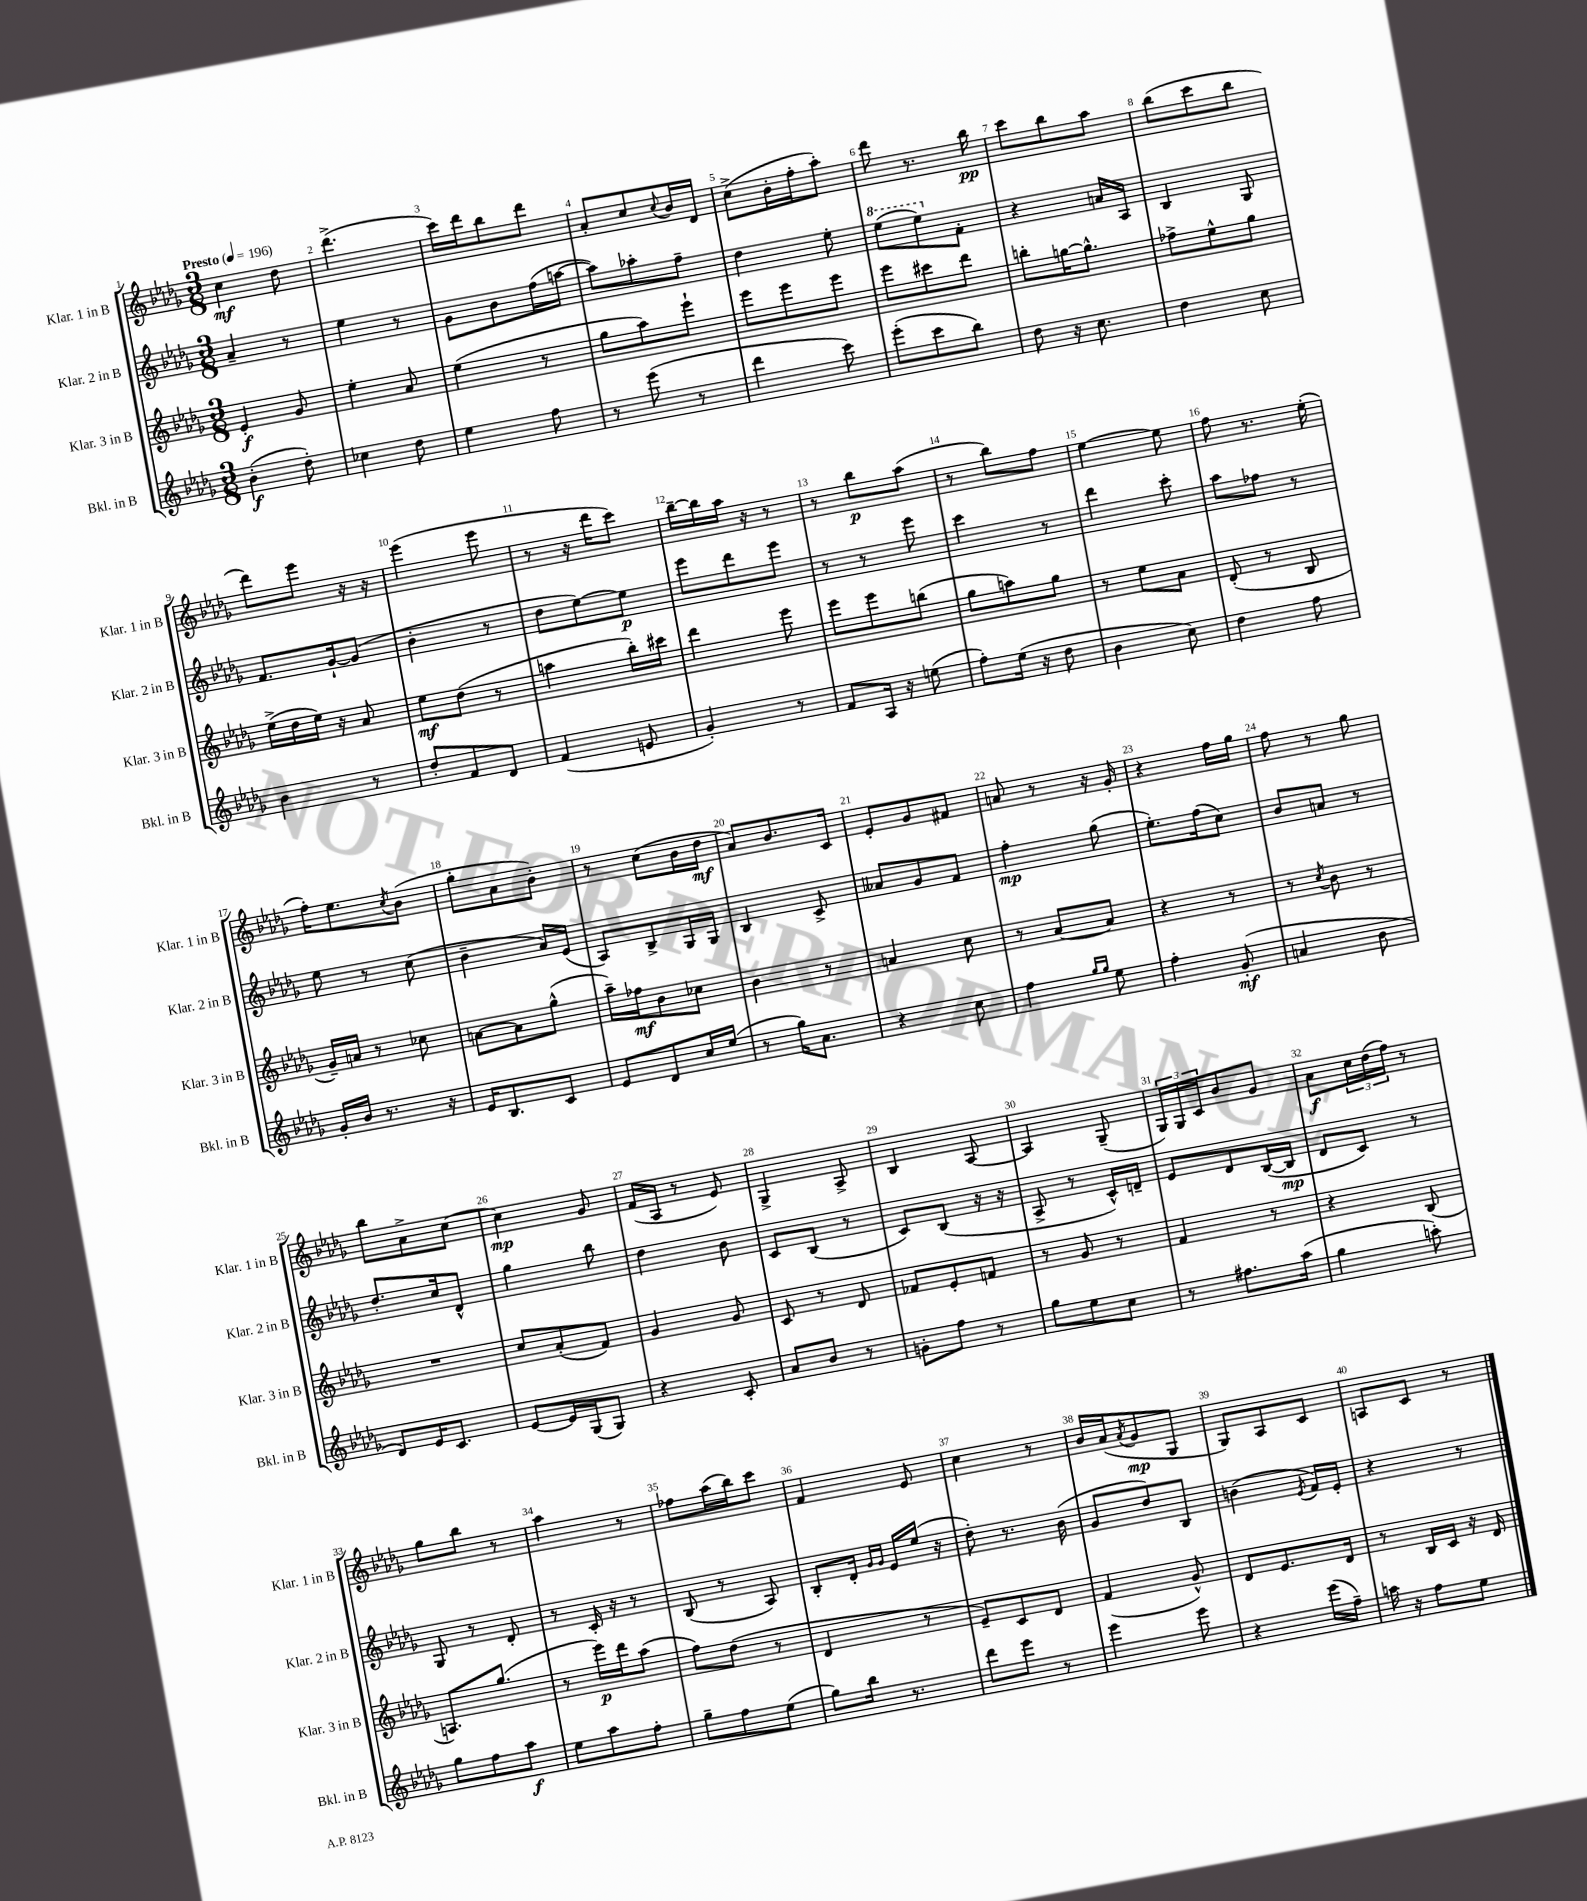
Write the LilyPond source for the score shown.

<<
\new StaffGroup <<
\new Staff = "s0" \with { instrumentName = "Klar. 1 in B" shortInstrumentName = "Klar. 1 in B" } {
    \clef treble \key des \major \numericTimeSignature \time 3/8 \tempo "Presto" 4 = 196
    c''4\mf des''8 |
    des'''4.->( |
    c'''16) des'''16 bes''8 des'''8 |
    aes'8-. c''8 \appoggiatura { c''8 } bes'16 des'16 |
    c''8->( bes'16-. f''16-. aes''8-.) |
    des'''8 r8. bes''16\pp |
    c'''8 bes''8 aes''8 |
    bes''8( c'''8 bes''8 |
    des'''8) ees'''8 r16 r16 |
    ees'''4( ees'''8 |
    r8 r16 des'''16 c'''8) |
    bes''16~-- bes''16 aes''16 r16 r8 |
    r8 bes''8\p aes''8( |
    r8 bes''8) f''8 |
    ees''4~ ees''8 |
    f''8 r8. ees''16-.( |
    f''16-.) ees''8. \acciaccatura { c''8 } bes'8( |
    ges''8-. aes'8 bes'8-.) |
    r8 c''8( bes'16 des''16\mf |
    aes'8) bes'8. c'16 |
    ees'8-. ges'8 fis'8 |
    a'8 r8 r16 ges'16-. |
    r4 f''16 ges''16 |
    f''8 r8 ges''8 |
    bes''8 aes'8-> c''8~ |
    c''4\mp ges'8 |
    f'16( aes16 r8 ees'8) |
    ges4-> aes8-> |
    bes4 aes8~ |
    aes4 ges8--( |
    \tuplet 3/2 { ges16) ges16 c'16 } bes'8 ges'8 |
    aes'8\f \tuplet 3/2 { c''16 des''16( f''16) } r8 |
    ges''8 bes''8 r8 |
    aes''4 r8 |
    fes''8 aes''16( bes''16) c'''8 |
    f'4 ees'8 |
    c''4 r8 |
    bes'16 aes'16( \acciaccatura { aes'8 } ges'8\mp ges8 |
    ges8) aes8 c'8 |
    a8 c'8 r8 \bar "|." |
}
\new Staff = "s1" \with { instrumentName = "Klar. 2 in B" shortInstrumentName = "Klar. 2 in B" } {
    \clef treble \key des \major \numericTimeSignature \time 3/8
    aes'4-- r8 |
    ees''4 r8 |
    ges'8 bes'8 f''16( a''16~ |
    a''8) aes''8-. f''8-- |
    des''4 ees''8-. |
    \ottava #1 ees'''8( ees'''8) \ottava #0 f'8-. |
    r4 a'16 aes16 |
    bes4 ges8 |
    f'8. ges'16~-! ges'8( |
    bes'4-. r8 |
    des''8 ees''8~) ees''8\p |
    ees'''8 des'''8 ees'''8 |
    r8 r8 ees'''8 |
    c'''4 r8 |
    des'''4 c'''8-. |
    aes''8 fes''8 r8 |
    ees''8 r8 c''8( |
    bes'4-- aes'16) ees'16( |
    aes8) bes8-> ges16 ges16 |
    bes4 c'8-> |
    aeses'8 ges'8 f'8 |
    f''4-.\mp ges''8( |
    ees''8.-.) f''16( c''8) |
    bes'8 a'8 r8 |
    des''8.-. c''16 des'8-^ |
    ges''4 bes''8 |
    des''4 bes'8 |
    c'8 bes8( r8 |
    c'8) bes8( r16 r16 |
    aes8-> r8 c'16-^) d'16-- |
    ees'8 des'8 bes16~( bes16\mp |
    des'8 c'8) r8 |
    ges8 r8 des'8-. |
    r8 c'16-. r16 r8 |
    bes8( r8 aes8) |
    bes8-. des'16-. \grace { ges'16 ges'16 } ees'16 ees''16( r16 |
    des''8-.) r8. bes'16( |
    ges'8 des''8) bes8 |
    b'4( \acciaccatura { ees'8 } f'16) ees'16-. |
    r4 r8 \bar "|." |
}
\new Staff = "s2" \with { instrumentName = "Klar. 3 in B" shortInstrumentName = "Klar. 3 in B" } {
    \clef treble \key des \major \numericTimeSignature \time 3/8
    ees'4-.\f ges'8 |
    ees''4-. aes'8 |
    ees''4( r8 |
    ges''8 aes''8) ees'''8-! |
    ees'''8 ees'''8 ees'''8 |
    ees'''8 cis'''8 des'''8 |
    b''8-. g''16~ g''8.-^ |
    fes''8-> ees''8-^ ges''8 |
    ees''16->( des''16 ees''16) r16 aes'8 |
    ees''8\mf des''8( r8 |
    a''4 bes''16-.) cis'''16 |
    des'''4 ees'''8 |
    ees'''8 ees'''8 b''8( |
    ges''8 a''8) ges''8 |
    r8 ees''8 aes'8 |
    des'8-.( r8 bes8 |
    ges'16--) a'16 r8 ces''8 |
    a'8~ a'8 ges''8-^( |
    aes''16--) fes''16\mf bes'8 ces''8 |
    bes'4 r8 |
    a'4 c''8 |
    r8 aes'8~ aes'8 |
    r4 r8 |
    r8 \acciaccatura { c''8 } bes'8 r8 |
    R4. |
    c''8 aes'8-.( f'8) |
    ges'4 ges'8 |
    c'8 r8 des'8 |
    fes'8 ees'8-. f'8 |
    r8 ges'8 r8 |
    f'4 r8 |
    r4 bes8( |
    a8.) ges''8.( |
    r8 ees'''16\p) des'''16 aes''8( |
    f''8) des''8( r8 |
    des'4 r8 |
    ees'8--) c'8 des'8 |
    f'4( ges'8-^) |
    des'8 ees'8. des'16 |
    r8 bes16 c'16 r16 des'16 \bar "|." |
}
\new Staff = "s3" \with { instrumentName = "Bkl. in B" shortInstrumentName = "Bkl. in B" } {
    \clef treble \key des \major \numericTimeSignature \time 3/8
    bes'4-.\f( des''8-.) |
    ces''4 des''8 |
    ees''4 f''8 |
    r8 ees'''8( r8 |
    des'''4 c'''8) |
    ees'''8-.( c'''8 bes''8) |
    des''8 r16 c''8. |
    des''4 c''8 |
    bes'4 r8 |
    des''8-. f'8 des'8 |
    f'4( e'8 |
    ges'4-.) r8 |
    f'8 aes16 r16 e''8( |
    f''8-.) ees''16( r16 des''8 |
    bes'4 c''8) |
    des''4 f''8 |
    ges'16-. bes'16 r8. r16 |
    ees'16 bes8. c'8 |
    ees'8 des'8 c''16 ees''16( |
    r8 ges''16) aes'8. |
    r4 c''8 |
    f''4 \grace { ges''16 ges''16 } ees''8 |
    f''4-. ges'8-.\mf( |
    a'4 bes'8 |
    des'8) ees'16 c'8. |
    ees'8~ ees'16 ges16( ges8) |
    r4 c'8-. |
    aes'8 bes'8 r8 |
    g'8-. f''8 r8 |
    ges''8 ees''8 c''8 |
    r8 fis''8. aes''16( |
    ges''4 a''8-.) |
    ges''8 f''8 aes''8\f |
    ees''8 aes''8 f''8-. |
    ges''8-- f''8 ees''8( |
    ges''8) bes''16 r8. |
    des'''8 ees'''8 r8 |
    ees'''4 ees'''8 |
    r4 ees'''16( f''16--) |
    a''16 r16 f''8 ees''8 \bar "|." |
}
>>
>>
\layout { \context { \Score \override BarNumber.break-visibility = ##(#f #t #t) barNumberVisibility = #all-bar-numbers-visible } }
